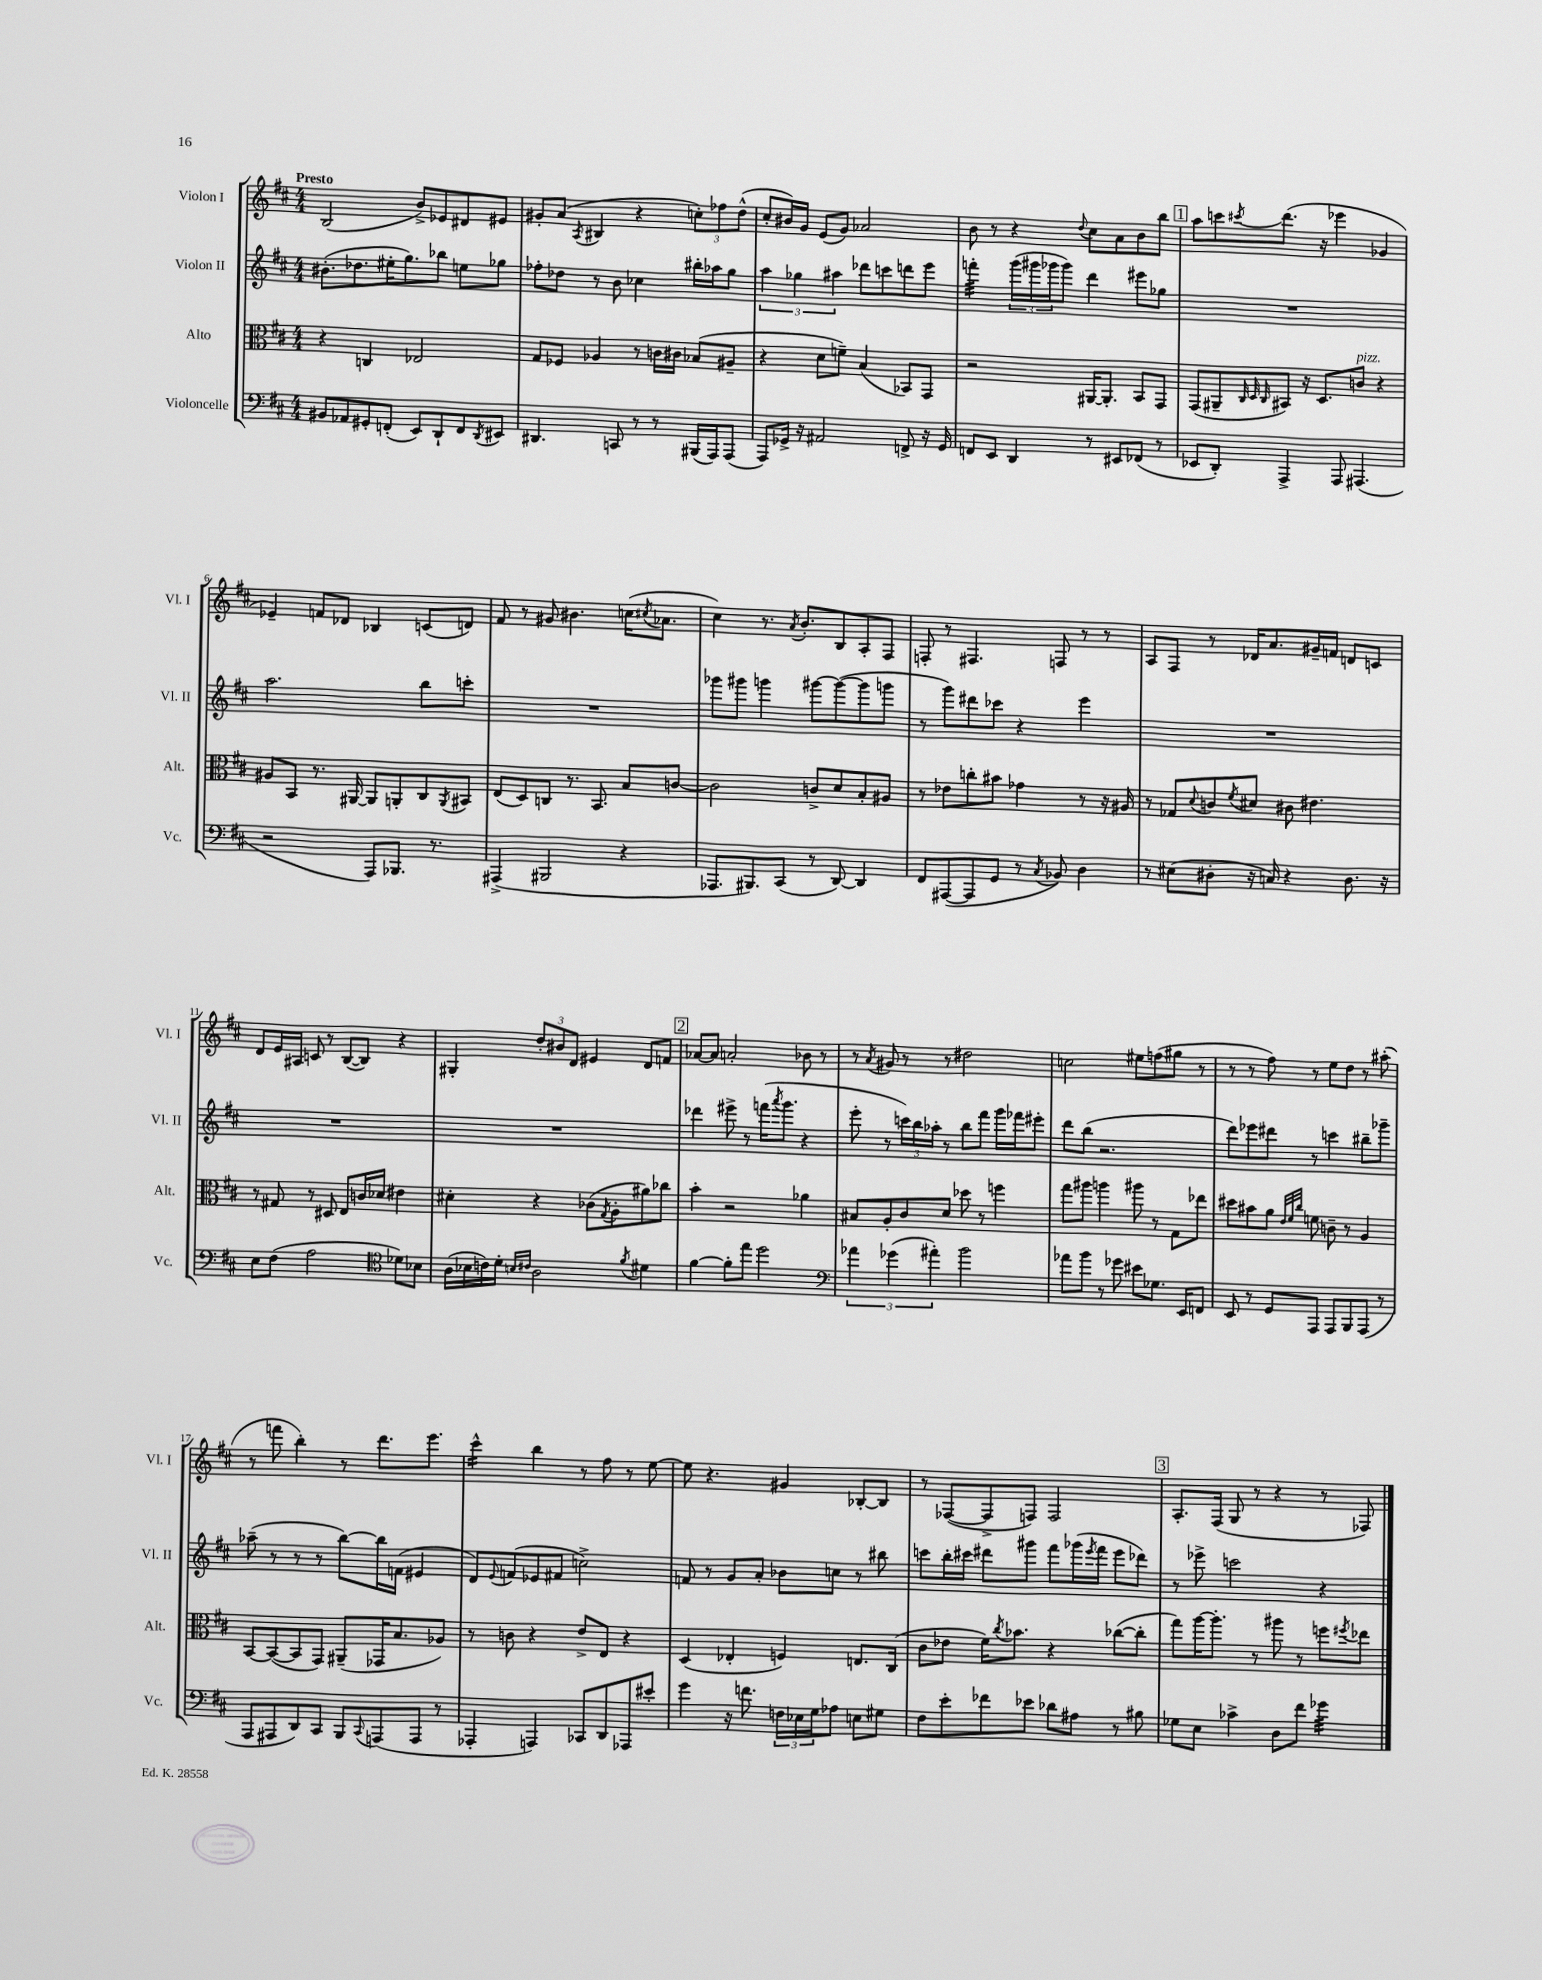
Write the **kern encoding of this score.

**kern	**kern	**kern	**kern
*staff4	*staff3	*staff2	*staff1
*clefF4	*clefC3	*clefG2	*clefG2
*k[f#c#]	*k[f#c#]	*k[f#c#]	*k[f#c#]
*M4/4	*M4/4	*M4/4	*M4/4
8BB#/L	4r	(8.b#'\L	(2B/
8AA-/	.	.	.
.	.	8.dd-\	.
8GG#'/	4C/	.	.
(8FF'/J	.	16ee#'\K	.
.	.	8.gg\)	.
8EE/L)	2E-/	.	8b^/L)
8DD`/	.	8bb-\J	8e-/
8FF/	.	8ee\L	8d#/
8qDD/	.	.	.
8EE#/J	.	8gg-\J	8e#/J
=	=	=	=
4.DD#/	8G/L	8ff-'\L	8g#'/L
.	8F-/J	8dd-\J	(8a/J
.	.	.	8qA/
.	4A-/	8r	4B#/
8CC/	.	8b\	.
8r	8r	4cc-\	4r
8r	16c\LL	.	.
.	16c#\JJ	.	.
(16BBB#/LL	(8B-/L	16bb#'\LL	12cc'\L)
16AAA/J)	.	16aa-\J	.
.	.	.	12ff-\
(8AAA/J	8A#~/J	8gg\J	.
.	.	.	(12dd^^\J
=	=	=	=
8AAA/L)	4r	6aa\	8cc#'/L
16GG-^/Jk	.	.	16b#/L)
.	.	6gg-\	.
16r	.	.	16g/JJ
2AA#/	8d\L	.	(8e/L
.	.	6aa#\	.
.	8f~\J)	.	8g/J)
.	(4B/	8ddd-\L	2a-/
.	.	8ccc\	.
8FF^/	8BB-/L)	8ddd\	.
16r	8GG/J	8eee\J	.
16GG-/	.	.	.
=	=	=	=
8FF/L	2r	4fff'\	8b\
8EE/J	.	.	8r
4DD/	.	(24ggg\LL	4r
.	.	24ggg#\	.
.	.	24ggg-\J	.
.	.	8ggg-\J)	.
.	.	.	8qqdd/
8r	[16AA#/LK	4ddd\	8cc#\L
.	8.AA#'/]J	.	.
8EE#/L	.	.	8a\
(8FF-/J	8BB/L	8eee#\L	8b\
8r	8GG/J	8gg-\J	8bb\J
=	=	=	=
8EE-/L	(8GG/L	1r	8aa\L
8DD'/J)	8AA#~/	.	8ccc\
.	32qqC#/	.	.
.	32qqD/	.	.
.	32qqC#/	.	8qccc#/
4AAA^/	8BB#/J)	.	(8.ddd\J
.	16r	.	.
.	8.D/L	.	16r
8AAA/	.	.	4eee-\
(4.AAA#/	8c/J	.	.
.	4r	.	4g-/
=	=	=	=
2r	8A#/L	2.aa\	4e-~/)
.	8BB/J	.	.
.	8.r	.	8f/L
.	.	.	8d-/J
.	[16AA#/	.	.
8AAA/L)	8AA#/]L	.	4B-/
8.BBB-/J	8AA'/	.	.
.	8C#/	8bb\L	(8c/L
8.r	.	.	.
.	8qAA/	.	.
.	8BB#/J	8ccc'\J	8d/J)
=	=	=	=
(4AAA#^/	(8E/L	1r	8f#/
.	8D/)	.	8r
2BBB#/	8C/J	.	8g#/
.	8.r	.	4.b#\
.	8.BB/	.	.
4r	8B/L	.	(16cc\LK
.	.	.	8qcc#/
.	.	.	8.a-\J
.	[8c/J	.	.
=	=	=	=
8.AAA-/L	2c\]	8ggg-\L	4cc#\)
.	.	8ggg#\J	.
8.BBB#/)	.	.	.
.	.	4ggg\	8.r
(8CC#/J	.	.	.
.	.	.	8qa/
.	.	.	8.b'/L
8r	8c^/L	[8ggg#\L	.
[8DD/)	8d/	(8ggg#\_	8B/
4DD/]	8B'/	8ggg#\]	8A'/
.	8A#/J	8ggg\J	8F#/J
=	=	=	=
8FF#/L	8r	8r	8F'/
([8AAA#/	8e-\L	8ggg\L)	8r
8AAA#/]	8cc'\	8ddd#\	4.F#/
8GG/J	8b#\J	8ccc-\J	.
8r	4g-\	4r	.
8qC#/	.	.	.
8BB-/)	.	.	8F/
4D\	8r	4eee\	8r
.	16r	.	8r
.	16A#/	.	.
=	=	=	=
8r	8r	1r	8A/L
(8E#\L	8G-/L	.	8F#/J
.	8qqd/	.	.
8D#'\J	8c/	.	8r
.	8qf#/	.	.
16r	8d#/J	.	16d-/LK
16C/)	.	.	8.a/
4r	8c#\	.	.
.	4.e#\	.	16g#~/L
.	.	.	16f/JJ
8.D#\	.	.	8d/L
.	.	.	8c/J
16r	.	.	.
=	=	=	=
8E\L	8r	1r	8d/L
(8F#\J	8G#/	.	16e/L
.	.	.	16A#/JJ
2A\	8r	.	8c/
.	8D#/	.	8r
.	8E/L	.	([8B/L
.	16c/L	.	8B/]J)
.	16d-/JJ	.	.
*clefC4	*	*	*
8d-\L)	4e#\	.	4r
8B-\J	.	.	.
=	=	=	=
(16A\LL	4d#'\	1r	4G#'/
16B-\	.	.	.
16c\)	.	.	.
16d'\JJ	.	.	.
16qqB/LL	.	.	.
16qqc#/JJ	.	.	.
2A\	4r	.	12dd'/L
.	.	.	12b#/
.	.	.	12d/J
.	(8c-\L	.	4e#/
.	8qG/	.	.
.	8A'\	.	.
8qf#/	.	.	.
4d#\	8a#\)	.	8d/L
.	8cc-\J	.	8f/J
=	=	=	=
[4f#\	4b'\	4ddd-\	[8a-/L
.	.	.	8a-/]J
8f#'\]L	2r	8eee#^\	2a'/
8ee\J	.	8r	.
2dd\	.	(16fff\LK	.
.	.	8qaaa/	.
.	.	8.ggg\J	.
.	4a-\	4r	8b-\
.	.	.	8r
=	=	=	=
*clefF4	*	*	*
6a-\	8B#/L	8eee'\	8r
.	.	.	8qa/
.	8A'/	8r	8g#/
(6g-\	.	.	.
.	8c#/	24ccc\LL)	8r
.	.	24bb\	.
6a#'\)	.	24aa-'\JJ	.
.	8d/J	8r	8r
2b\	8dd-\	8bb\L	2dd#\
.	8r	8fff#\J	.
.	4ff\	16ggg\LL	.
.	.	16fff-\J	.
.	.	8eee#'\J	.
=	=	=	=
8a-\L	8gg\L	8ddd\L	2cc\
8b\J	8aa#\J	(8bb\J	.
8r	4aa\	2.r	.
8g-\	.	.	.
8e#\L	8aa#\	.	8ee#\L
8.G-\J	8r	.	(8ff\
.	8G\L	.	8gg#\J
16EE/LK	.	.	.
8FF/J	8ee-\J	.	8r
=	=	=	=
8EE/	8dd#\L	8ddd\L)	8r
8r	8b#\	8eee-\	8r
8GG/L	8a\J	8ddd#\J	8ff#\)
.	32qqe/LLL	.	.
.	32qqf#/	.	.
.	32qqcc#/JJJ	.	.
8AAA/J	8f\	8r	8r
8AAA/L	8c~\	4ccc\	8ee\L
8BBB/	8r	.	8dd\J
(8AAA/J	4A/	8bb#~\L	8r
8r	.	8ggg-~\J	(8aa#'\
=	=	=	=
8AAA/L	[8BB/L	(8aa-~\	8r
8AAA#/	(8BB/_	8r	8fff\
8DD/)	8BB/]	8r	4bb'\)
8CC#/J	8GG/J)	8r	.
8BBB/L	(8AA#~/L	[8bb\L)	8r
8qqCC#/	.	.	.
(8AAA/	16GG-/K	16bb\]L	8.ddd\L
.	8.B/	(16f\JJ	.
8AAA/J	.	4e#/	.
.	.	.	8.eee\J
8r	8A-/J)	.	.
=	=	=	=
4AAA-'/	8r	8d/L)	4ccc#^^\
.	.	8qqe/	.
.	8c\	(8f/	.
4AAA/)	4r	8e-/	4bb\
.	.	8f#/J	.
8CC-/L	8e^/L	2cc^\)	8r
8DD/	8E/J	.	8ff#\
8AAA-/	4r	.	8r
8e#'/J	.	.	[8ee\
=	=	=	=
4g\	(4D/	8f/	8ee\]
.	.	8r	4.r
16r	4E-'/	8g/L	.
8.f\	.	.	.
.	.	8a'/J	.
24F\LL	4F/)	8b-\L	4g#/
24E-\	.	.	.
24G\J	.	.	.
8A-\J	.	8cc\J	.
8E\L	8.E/L	8r	[8B-'/L
8G#\J	.	8bb#\	8B-/]J
.	(16C#/Jk	.	.
=	=	=	=
8F#\L	8c#\L	8ccc\L	8r
8e'\	8e-\J	16bb'\L	([8F-/L
.	.	16ccc#\JJ	.
8f-\	16f#\LK)	8ddd#\L	8F-^/]
.	8qcc#/	.	.
.	8.b-\J	.	.
8e-\J	.	8ggg#\J	8F/J)
8d-\L	4r	8fff#\L	2F/
8A#\J	.	(16ggg-\L	.
.	.	8qeee/	.
.	.	16fff#\JJ	.
8r	([8cc-\L	8eee\L	.
8B#\	8cc-'\]J	8ddd-\J)	.
=	=	=	=
8G-\L	8gg\L)	8r	8.A'/L
8E\J	[16aa\K	8eee-^\	.
.	8.aa'\]J	.	(16F#/Jk
4c-^\	.	2ccc\	8G/
.	8r	.	8r
8D\L	8aa#\	.	4r
8f#\J	8r	.	.
4g-\	8ff\L	4r	8r
.	8qff#/	.	.
.	8ee-\J	.	8F-/)
==	==	==	==
*-	*-	*-	*-
